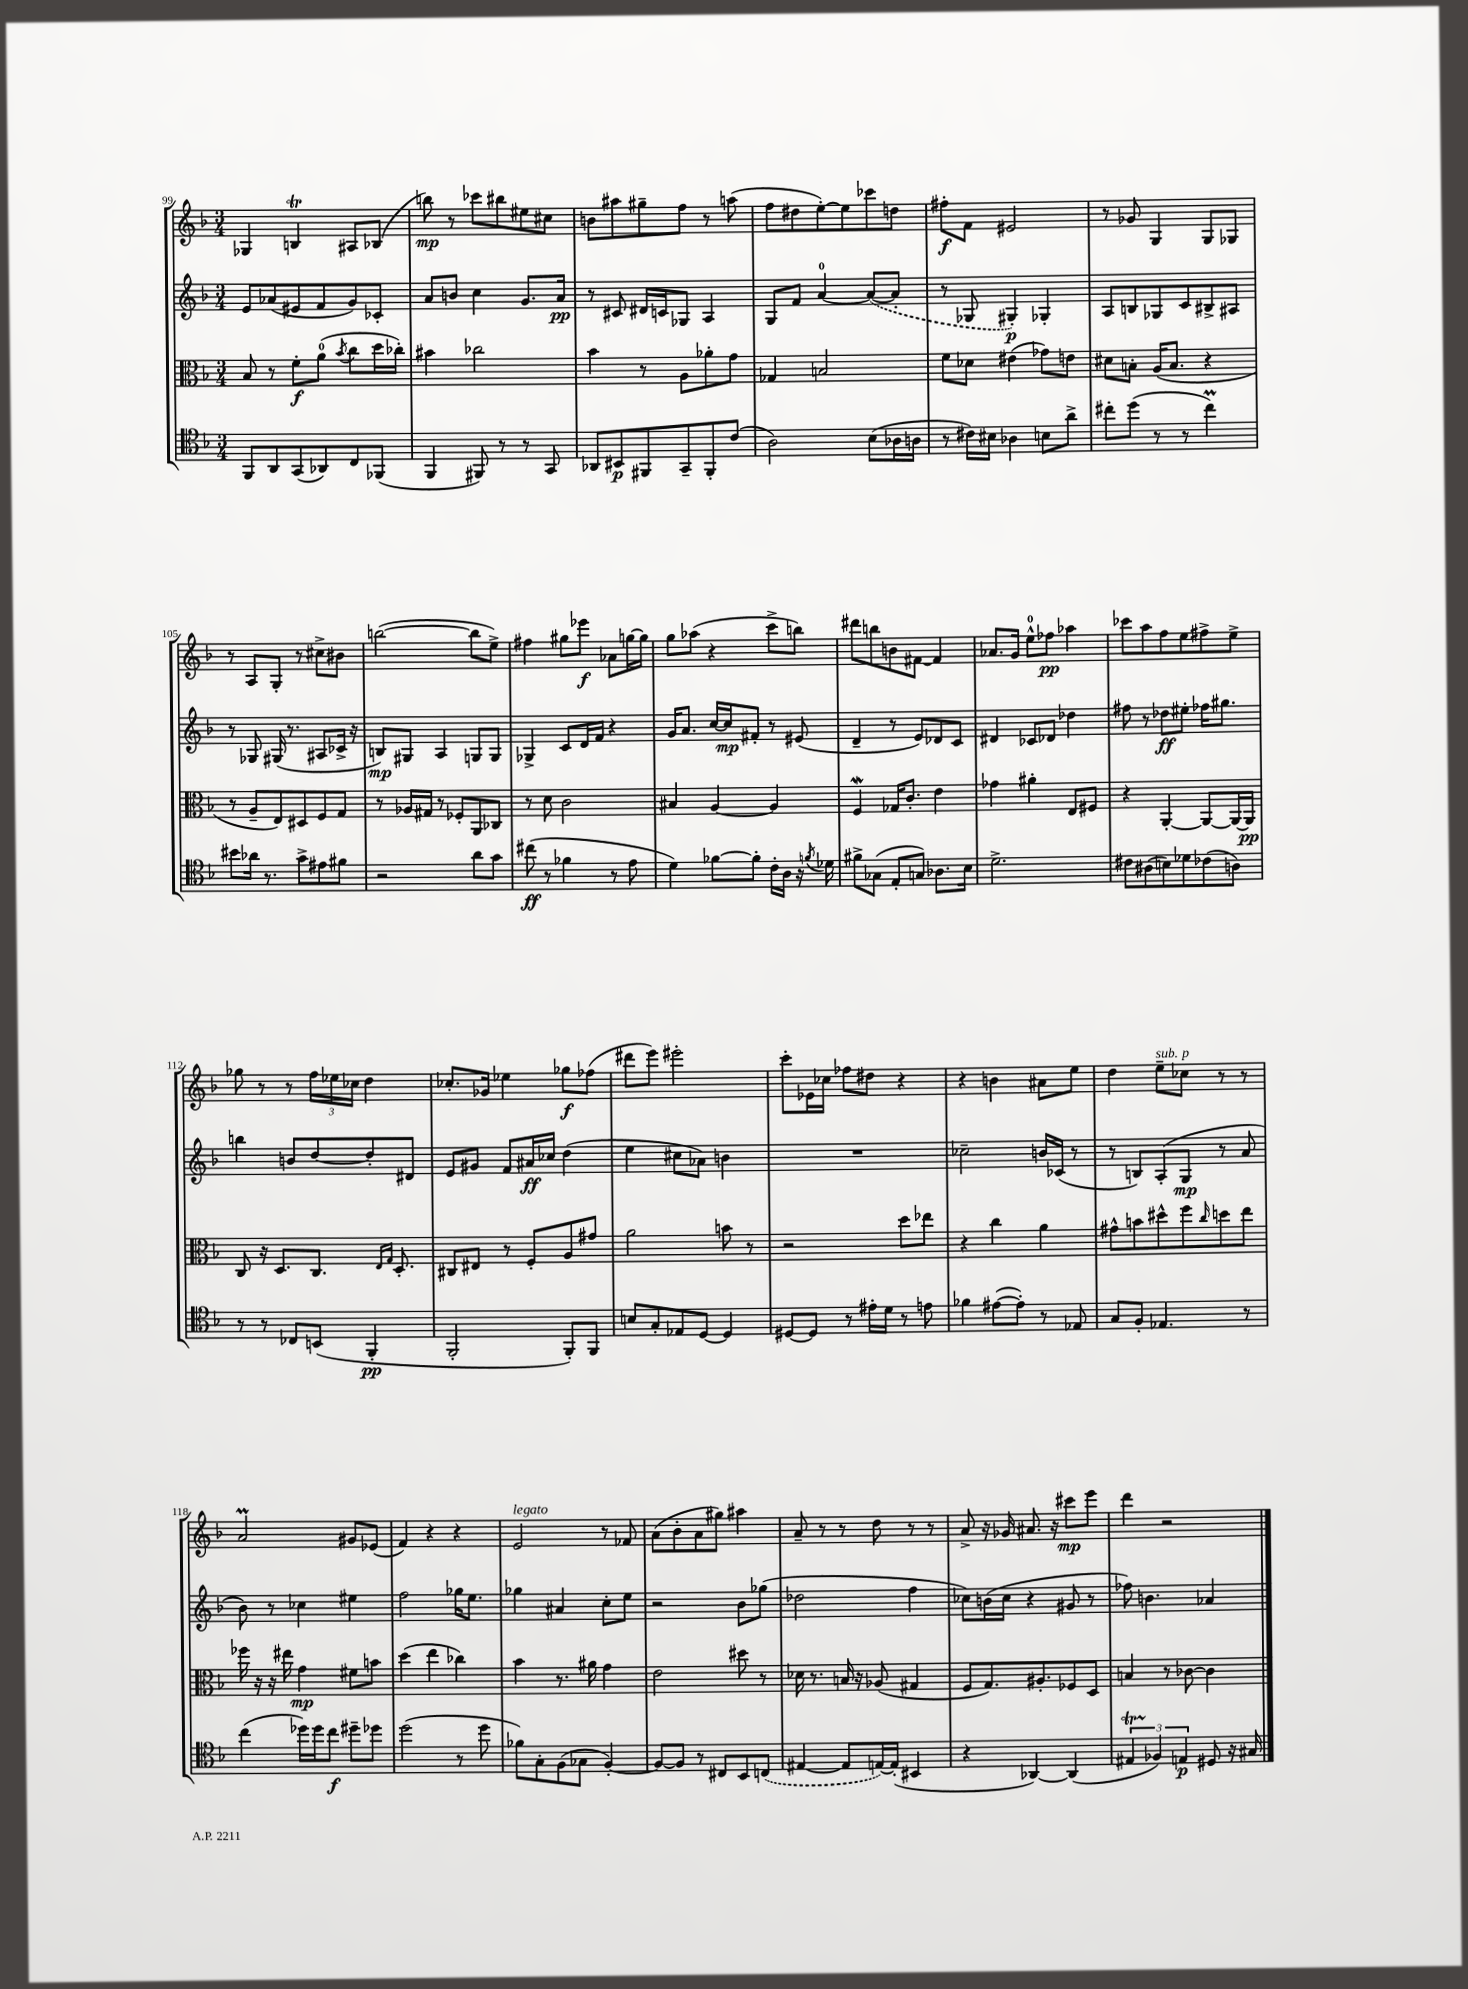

**kern	**dynam	**kern	**dynam	**kern	**dynam	**kern	**dynam
*part4	*part4	*part3	*part3	*part2	*part2	*part1	*part1
*staff4	*staff4	*staff3	*staff3	*staff2	*staff2	*staff1	*staff1
*clefC4	*	*clefC3	*	*clefG2	*	*clefG2	*
*k[b-]	*	*k[b-]	*	*k[b-]	*	*k[b-]	*
*M3/4	*	*M3/4	*	*M3/4	*	*M3/4	*
=99	=99	=99	=99	=99	=99	=99	=99
8FF/L	.	8B-/	.	8e/L	.	4G-X/	.
8AA/	.	8r	.	(8a-X/	.	.	.
(8GG/	.	8f'\L	f	8e#X/	.	4Bnt/	.
8AA-X/)	.	(8a\J	.	8f/	.	.	.
.	.	8qb-/	.	.	.	.	.
8C/	.	8cc\L	.	8g/)	.	8A#X/L	.
(8FF-X/J	.	16dd\L	.	8c-X'/J	.	(8B-X/J	.
.	.	16cc-X'\JJ)	.	.	.	.	.
=100	=100	=100	=100	=100	=100	=100	=100
4FF/	.	4b#X\	.	8a/L	.	8bbn\)	mp
.	.	.	.	8bn/J	.	8r	.
8FF#X/)	.	2cc-X\	.	4cc\	.	8ccc-X\L	.
8r	.	.	.	.	.	8bb#X\	.
8r	.	.	.	8.g/L	.	8ee#X\	.
8GG/	.	.	.	.	.	8cc#X\J	.
.	.	.	.	16a/Jk	pp	.	.
=101	=101	=101	=101	=101	=101	=101	=101
8AA-X/L	.	4b-\	.	8r	.	8bn\L	.
8BB#X/	p	.	.	8c#X/	.	8aa#X\	.
8FF#X/	.	8r	.	16d#X/LL	.	8gg#X~\	.
.	.	.	.	16cn/J	.	.	.
8GG~/	.	8A\L	.	8G-X/J	.	8ff\J	.
8FF#'/	.	8a-X'\	.	4A/	.	8r	.
(8c/J	.	8g\J	.	.	.	(8aan\	.
=102	=102	=102	=102	=102	=102	=102	=102
2A\)	.	4G-X/	.	8G/L	.	8ff\L	.
.	.	.	.	8f/J	.	8dd#X\	.
.	.	2Bn/	.	[4a/	.	[8ee'\)	.
.	.	.	.	.	.	8ee\]	.
(8B-\L	.	.	.	(8a/L_	.	8ccc-X\	.
16A-X\L	.	.	.	8a'/J]	.	8ddn\J	.
16An\JJ	.	.	.	.	.	.	.
=103	=103	=103	=103	=103	=103	=103	=103
8r	.	8f\L	.	8r	.	8ff#X'\L	f
16c#X\LL)	.	8d-X\J	.	8G-X/	.	8f\J	.
16B#X\JJ	.	.	.	.	.	.	.
4A-X\	.	(4e#X\	.	4G#X'/)	p	2e#X/	.
8Bn\L	.	8g-X\L)	.	4G-X'/	.	.	.
8a^\J	.	8en\J	.	.	.	.	.
=104	=104	=104	=104	=104	=104	=104	=104
8cc#X'\L	.	8d#X\L	.	8A/L	.	8r	.
(8dd\J	.	8Bn'\J	.	8Bn/	.	8g-X/	.
8r	.	(16A/KL	.	8G-X/	.	4G/	.
.	.	8.B/J	.	.	.	.	.
8r	.	.	.	8c/	.	.	.
4cc#m\)	.	4r	.	8B#X^/	.	8G/L	.
.	.	.	.	8A#X/J	.	8G-X/J	.
!!LO:LB:g=z
=105	=105	=105	=105	=105	=105	=105	=105
8b#X\L	.	8r	.	8r	.	8r	.
16a-X\Jk	.	8A~/L	.	8G-X/	.	8A/L	.
8.r	.	.	.	.	.	.	.
.	.	8E/)	.	(16G#X/	.	8G'/J	.
.	.	.	.	8.r	.	.	.
8g^\L	.	8D#X/	.	.	.	8r	.
8e#X\	.	8F/	.	8A#X/L	.	8cc#X^\L	.
8f#X\J	.	8G/J	.	16c-X^/Jk	.	8b#X\J	.
.	.	.	.	16r	.	.	.
=106	=106	=106	=106	=106	=106	=106	=106
2r	.	8r	.	8Bn/L)	mp	([2bbn\	.
.	.	16A-X/LL	.	8G#X/J	.	.	.
.	.	16G#X/JJ	.	.	.	.	.
.	.	8r	.	4A/	.	.	.
.	.	8F-X'/L	.	.	.	.	.
8a\L	.	8AA/	.	8Gn/L	.	8bb\L]	.
8g\J	.	8C-X/J	.	8G/J	.	8ee^\J)	.
=107	=107	=107	=107	=107	=107	=107	=107
(8cc#X\	ff	8r	.	4G-X^/	.	4ff#X\	.
8r	.	8d\	.	.	.	.	.
4f-X\	.	2c\	.	8c/L	.	8gg#X\L	.
.	.	.	.	16d/L	.	8eee-X\J	f
.	.	.	.	16f/JJ	.	.	.
8r	.	.	.	4r	.	8a-X\L	.
8e\	.	.	.	.	.	[16ggn\L	.
.	.	.	.	.	.	16gg\JJ]	.
=108	=108	=108	=108	=108	=108	=108	=108
4d\)	.	4B#X/	.	16g/KL	.	8gg\L	.
.	.	.	.	8.a/J	.	.	.
.	.	.	.	.	.	(8aa-X\J	.
[8f-X\L	.	[4A/	.	[16cc/LL	.	4r	.
.	.	.	.	16cc/J]	mp	.	.
8f-'\J]	.	.	.	8f#X'/J	.	.	.
16c'\LL	.	4A/]	.	8r	.	8ccc^\L	.
16A\JJ	.	.	.	.	.	.	.
16r	.	.	.	(8e#X/	.	8bbn\J)	.
8qfn/	.	.	.	.	.	.	.
16d-X\	.	.	.	.	.	.	.
=109	=109	=109	=109	=109	=109	=109	=109
8f#X^\L	.	4Fw/	.	4d~/	.	8ddd#X\L	.
(8G-X\J	.	.	.	.	.	8bbn\	.
8E'/L	.	16G-X/KL	.	8r	.	8bn\	.
.	.	8.c'/J	.	.	.	.	.
8Gn/J)	.	.	.	8e/L)	.	[8f#X\J	.
8.A-X\L	.	4e\	.	8d-X/	.	4f#/]	.
.	.	.	.	8c/J	.	.	.
16B-\Jk	.	.	.	.	.	.	.
=110	=110	=110	=110	=110	=110	=110	=110
2.d^\	.	4g-X\	.	4d#X/	.	8.a-X/L	.
.	.	.	.	.	.	16g/Jk	.
.	.	4a#X'\	.	8c-X/L	.	8ee^^\L	.
.	.	.	.	8d-X/J	.	8ff-X\J	pp
.	.	8E/L	.	4dd-X\	.	4aa-X\	.
.	.	8F#X/J	.	.	.	.	.
=111	=111	=111	=111	=111	=111	=111	=111
8c#X\L	.	4r	.	8ff#X\	.	8ccc-X\L	.
(8A#X\	.	.	.	8r	.	8aa\	.
8Bn\)	.	[4AA'/	.	8dd-X\L	ff	8ff\	.
8d-X\	.	.	.	8ee#X'\J	.	8ee\	.
(8c-X\	.	8AA/L_	.	16ff-X\KL	.	8ff#X^\	.
.	.	.	.	8.gg#X\J	.	.	.
8An\J)	.	16AA/L_	.	.	.	8ee^\J	.
.	.	16AA/JJ]	pp	.	.	.	.
!!LO:LB:g=z
=112	=112	=112	=112	=112	=112	=112	=112
8r	.	8C/	.	4bbn\	.	8gg-X\	.
8r	.	16r	.	.	.	8r	.
.	.	8.D/L	.	.	.	.	.
8C-X/L	.	.	.	8bn/L	.	8r	.
(8BBn/J	.	8.C/J	.	[8dd/	.	24ff\LL	.
.	.	.	.	.	.	24ee-X\	.
.	.	.	.	.	.	24cc-X\JJ	.
4FF'/	pp	.	.	8dd'/]	.	4dd\	.
.	.	16qqE/LL	.	.	.	.	.
.	.	16qqG/JJ	.	.	.	.	.
.	.	8.D'/	.	.	.	.	.
.	.	.	.	8d#X/J	.	.	.
=113	=113	=113	=113	=113	=113	=113	=113
2FF'/	.	8C#X/L	.	8e/L	.	8.cc-X'/L	.
.	.	8E#X/J	.	8g#X/J	.	.	.
.	.	.	.	.	.	16g-X/Jk	.
.	.	8r	.	8f/L	.	4ee-X\	.
.	.	8F'/L	.	16a#X/L	ff	.	.
.	.	.	.	16cc-X/JJ	.	.	.
8FF'/L)	.	8A/	.	(4dd\	.	8gg-X\L	f
8FF/J	.	8g#X/J	.	.	.	(8ff-X\J	.
=114	=114	=114	=114	=114	=114	=114	=114
8Bn/L	.	2a\	.	4ee\	.	8ddd#X\L	.
8G'/	.	.	.	.	.	8eee\J)	.
8E-X/	.	.	.	8cc#X\L	.	2eee#X'\	.
[8D/J	.	.	.	8a-X\J)	.	.	.
4D/]	.	8bn\	.	4bn\	.	.	.
.	.	8r	.	.	.	.	.
=115	=115	=115	=115	=115	=115	=115	=115
[8D#X/L	.	2r	.	2.r	.	8ccc'\L	.
8D#/J]	.	.	.	.	.	16e-X\L	.
.	.	.	.	.	.	16cc-X\JJ	.
8r	.	.	.	.	.	8ff-X\L	.
16e#X'\LL	.	.	.	.	.	8dd#X\J	.
16d\JJ	.	.	.	.	.	.	.
8r	.	8dd\L	.	.	.	4r	.
8en\	.	8ee-X\J	.	.	.	.	.
=116	=116	=116	=116	=116	=116	=116	=116
4f-X\	.	4r	.	2cc-X~\	.	4r	.
([8e#X\L	.	4cc\	.	.	.	4bn\	.
8e#'\J])	.	.	.	.	.	.	.
8r	.	4a\	.	16bn/LL	.	8a#X\L	.
.	.	.	.	(16c-X/JJ	.	.	.
8E-X/	.	.	.	8r	.	8ee\J	.
=117	=117	=117	=117	=117	=117	=117	=117
8G/L	.	8g#X^^\L	.	8r	.	4dd\	.
8F'/J	.	8bn\	.	8Bn/L)	.	.	.
!	!	!	!	!	!	!LO:TX:a:i:t=sub. p	!
4.E-X/	.	8dd#X^^\	.	(8A'/	.	8ee~\L	.
.	.	8ff\	.	8G/J	mp	8cc-X\J	.
.	.	16qqcc/	.	.	.	.	.
.	.	8ddn\	.	8r	.	8r	.
8r	.	8ee\J	.	8a/	.	8r	.
!!LO:LB:g=z
=118	=118	=118	=118	=118	=118	=118	=118
(4cc\	.	16ff-X\	.	8b-\)	.	2am/	.
.	.	16r	.	.	.	.	.
.	.	16r	.	8r	.	.	.
.	.	16ee#X\	.	.	.	.	.
16dd-X\LL)	.	4g\	mp	4cc-X\	.	.	.
16dd-\J	.	.	.	.	.	.	.
8cc\J	f	.	.	.	.	.	.
8dd#X~\L	.	8f#X\L	.	4ee#X\	.	8g#X/L	.
8dd-X\J	.	8bn\J	.	.	.	(8e-X/J	.
=119	=119	=119	=119	=119	=119	=119	=119
(2dd\	.	(4dd\	.	2ff\	.	4f/)	.
.	.	4ee\	.	.	.	4r	.
8r	.	4cc-X\)	.	16gg-X\KL	.	4r	.
.	.	.	.	8.ee\J	.	.	.
8dd\	.	.	.	.	.	.	.
=120	=120	=120	=120	=120	=120	=120	=120
!	!	!	!	!	!	!LO:TX:a:i:t=legato	!
8f-X\L)	.	4b-\	.	4gg-X\	.	2e/	.
8G'\	.	.	.	.	.	.	.
(8F\	.	8.r	.	4a#X/	.	.	.
8G-X\J	.	.	.	.	.	.	.
.	.	16a#X\	.	.	.	.	.
[4F'/)	.	4g\	.	8cc'\L	.	8r	.
.	.	.	.	8ee\J	.	8f-X/	.
=121	=121	=121	=121	=121	=121	=121	=121
8F/L_	.	2e\	.	2r	.	(8a\L	.
8F/J]	.	.	.	.	.	8b-'\	.
8r	.	.	.	.	.	8a\	.
8C#X/L	.	.	.	.	.	8gg#X\J)	.
8BB-/	.	8dd#X\	.	8b-\L	.	4aa#X\	.
(8Cn/J	.	8r	.	(8gg-X\J	.	.	.
=122	=122	=122	=122	=122	=122	=122	=122
[4E#X/	.	16d-X\	.	2dd-X\	.	8a~/	.
.	.	8.r	.	.	.	.	.
.	.	.	.	.	.	8r	.
8E#/L]	.	16Bn/	.	.	.	8r	.
.	.	16r	.	.	.	.	.
[16En/L)	.	(8A-X/	.	.	.	8dd\	.
(16E'/JJ]	.	.	.	.	.	.	.
4BB#X/	.	4G#X/	.	4ff\	.	8r	.
.	.	.	.	.	.	8r	.
=123	=123	=123	=123	=123	=123	=123	=123
4r	.	8F/L	.	8cc-X\L)	.	8a^/	.
.	.	8.G/)	.	(16bn\L	.	16r	.
.	.	.	.	16cc-\JJ	.	16g-X/	.
[4AA-X/)	.	.	.	4r	.	8.a#X/	.
.	.	8.A#X'/	.	.	.	.	.
.	.	.	.	.	.	16r	.
(4AA-/]	.	8F-X/	.	8g#X/	.	8ccc#X\L	mp
.	.	8D/J	.	8r	.	8eee\J	.
=124	=124	=124	=124	=124	=124	=124	=124
6E#Xt/	.	4Bn/	.	8ff-X\)	.	4ddd\	.
.	.	.	.	4.bn\	.	.	.
6F-X/)	.	.	.	.	.	.	.
.	.	8r	.	.	.	2r	.
6En/	p	.	.	.	.	.	.
.	.	[8c-X\	.	.	.	.	.
8D#X/	.	4c-\]	.	4a-X/	.	.	.
16r	.	.	.	.	.	.	.
16G#X/	.	.	.	.	.	.	.
==	==	==	==	==	==	==	==
*-	*-	*-	*-	*-	*-	*-	*-
